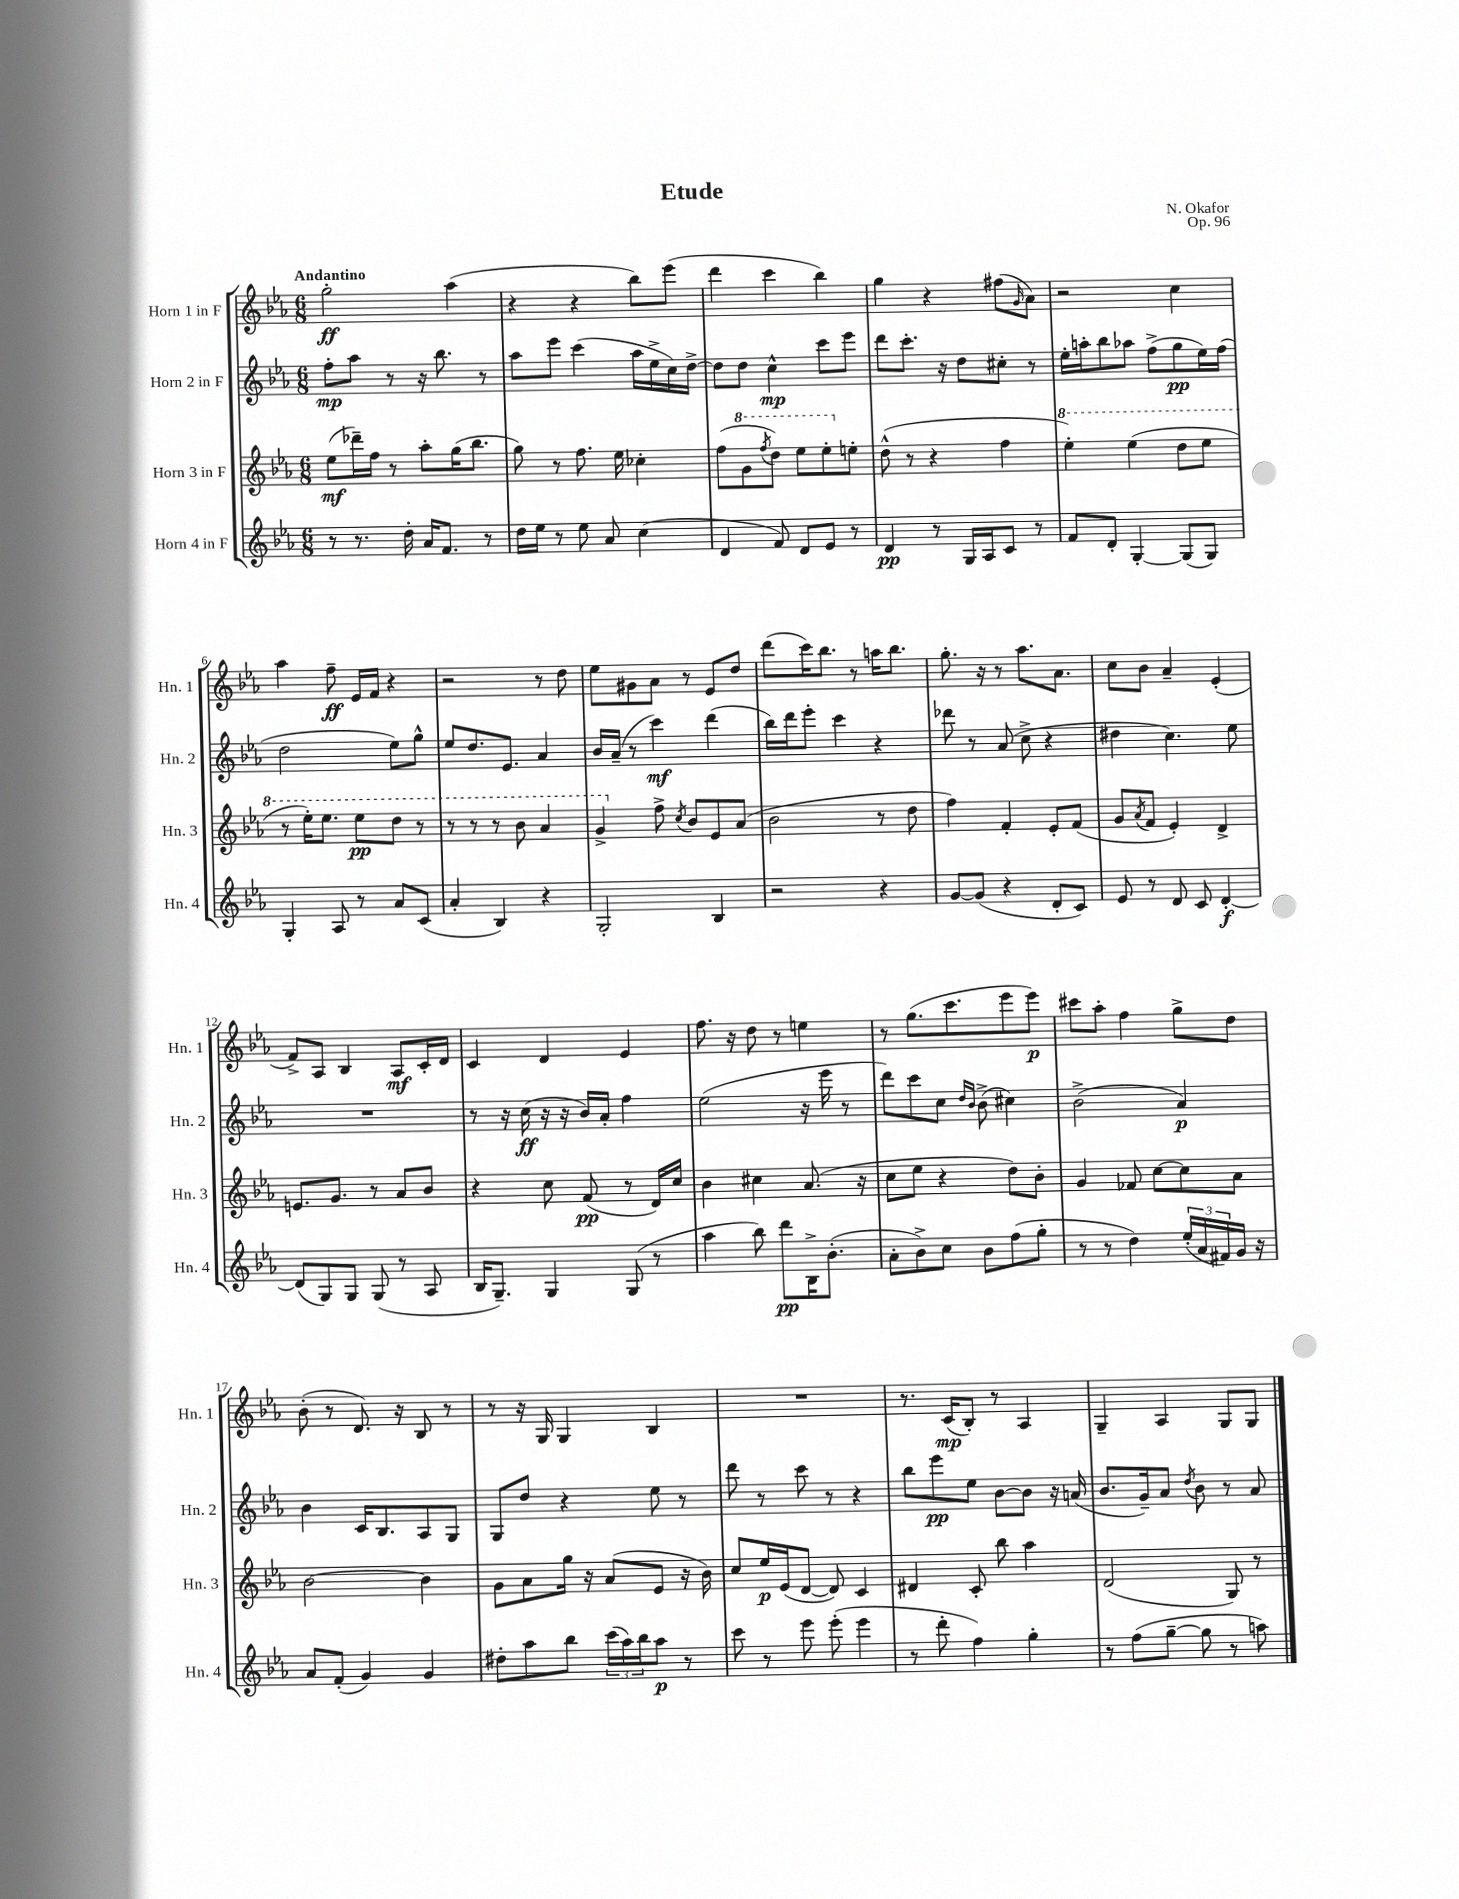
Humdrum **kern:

**kern	**kern	**kern	**kern
*staff4	*staff3	*staff2	*staff1
*clefG2	*clefG2	*clefG2	*clefG2
*k[b-e-a-]	*k[b-e-a-]	*k[b-e-a-]	*k[b-e-a-]
*M6/8	*M6/8	*M6/8	*M6/8
8r	(8ee-	8ff'	2gg'
8.r	16ddd-~)	8aa-	.
.	16ff	.	.
.	8r	8r	.
16dd'	.	.	.
16a-	8aa-'	16r	.
8.f	.	8.bb-	.
.	(16gg	.	(4aa-
.	8.bb-	.	.
8r	.	8r	.
=	=	=	=
16dd	8gg)	8aa-	4r
16ee-	.	.	.
8r	8r	8eee-	.
8ee-	8.ff	(4ccc	4r
8a-	.	.	.
.	16ee-	.	.
(4cc	4cc-'	16aa-	8bb-)
.	.	16ee-^	.
.	.	16cc)	(8eee-
.	.	[16dd^	.
=	=	=	=
4d	(8ff	8dd]	4ddd
.	8gg	8dd	.
.	8qfff	.	.
8f)	8ddd)	4cc^^	4ccc
8d	8eee-	.	.
8e-	8eee-'	8ccc	4bb-)
8r	8ee'	8eee-	.
=	=	=	=
4d	(8dd^^	8ddd	4gg
.	8r	8.ccc'	.
8r	4r	.	4r
.	.	16r	.
16G	.	8dd	.
16A-	.	.	.
8c	4ff	8cc#'	(8ff#
.	.	.	16qqg
8r	.	8r	8a-)
=	=	=	=
8f	4eee-')	16ee-'	2r
.	.	16aa'	.
8d'	.	8bb-	.
[4G'	(4eee-	8aa-	.
.	.	(8ff^	.
(8G]	8ddd	8gg	4cc
8G)	8eee-	16ee-)	.
.	.	(16ff	.
=	=	=	=
4G'	8r	2dd	4aa-
.	16eee-')	.	.
.	8.eee-	.	.
8A-	.	.	8ff~
8r	8eee-	.	16e-
.	.	.	16f
8a-	8ddd	8ee-)	4r
(8c	8r	8gg^^	.
=	=	=	=
4a-'	8r	8ee-	2r
.	8r	8.dd	.
4B-)	8r	.	.
.	.	8.e-	.
.	8bb-	.	.
4r	4aa-	4a-	8r
.	.	.	8dd
=	=	=	=
2G'	4gg^	16b-	8ee-
.	.	(16a-~	.
.	.	8r	8g#
.	8ff^	4ccc)	8a-
.	8qcc	.	.
.	8b-	.	8r
4B-	8e-	(4ddd	8e-
.	(8a-	.	8dd
=	=	=	=
2r	2b-	16bb-)	(8ddd
.	.	16ddd	.
.	.	8eee-'	16ccc)
.	.	.	8.bb-
.	.	4ccc	.
.	.	.	8r
4r	8r	4r	16aa
.	.	.	8.bb-
.	8dd	.	.
=	=	=	=
[8g	4ff)	8ddd-	8.gg'
(8g]	.	8r	.
.	.	.	16r
4r	4f'	(8a-	8r
.	.	8cc^	8.aa-
8d'	8e-'	4r	.
.	.	.	8.a-
8c)	(8f	.	.
=	=	=	=
8e-	8g	4dd#	8cc
.	8qa-	.	.
8r	8f	.	8b-
8d	4e-')	4.cc)	4a-~
8c	.	.	.
[4d'	4d^	.	(4e-'
.	.	8ee-	.
=	=	=	=
(8d]	8.e	2.r	8f^)
8G)	.	.	8A-
.	8.g	.	.
8G	.	.	4B-
(8G	8r	.	.
8r	8a-	.	8A-
8A-	8b-	.	16c'
.	.	.	16d
=	=	=	=
16B-	4r	8r	4c
8.G~)	.	.	.
.	.	16r	.
.	.	(16cc	.
4G	8cc	16r	4d
.	.	16r	.
.	(8f	16b-)	.
.	.	16a-'	.
(8G	8r	4ff	4e-
8r	16d)	.	.
.	16cc	.	.
=	=	=	=
4aa-	4b-	(2ee-	8.ff
.	.	.	16r
8bb-)	4cc#	.	8dd
8ddd	.	.	8r
16B-^	(8.a-	16r	4ee
(8.b-'	.	16eee-	.
.	.	8r	.
.	16r	.	.
=	=	=	=
8a-'	8cc	8ddd)	8r
8b-^)	8ee-	8ccc	(8.gg
8cc	4r	8cc	.
.	.	.	8.ccc
.	.	16qqdd	.
.	.	16qqb-	.
8b-	.	(8b-^	.
(8ff	8dd)	4cc#)	8eee-
8gg'	8b-'	.	8eee-)
=	=	=	=
8r	4g	(2b-^	8ccc#
8r	.	.	8aa-'
4dd)	8f-	.	4ff
.	[8cc	.	.
(24ee-'	8cc]	4a-)	8gg^
24a-	.	.	.
24f#)	.	.	.
16g	8a-	.	8dd
16r	.	.	.
=	=	=	=
8a-	[2b-	4b-	(8b-'
(8f'	.	.	8r
4g)	.	16c	8.d)
.	.	8.B-	.
.	.	.	16r
4g	4b-]	8A-	8B-
.	.	8G	8r
=	=	=	=
8dd#'	8g	8G	8r
8aa-	8a-	8dd	16r
.	.	.	16G
8bb-	16gg	4r	4G
.	16r	.	.
(24ccc	(8a-	.	.
24aa-)	.	.	.
24bb-	.	.	.
8aa-	8e-	8ee-	4B-
8r	16r	8r	.
.	16b-)	.	.
=	=	=	=
8ccc	8cc	8ddd	2.r
8r	16ee-	8r	.
.	(16e-	.	.
8eee-	[8d	8ccc	.
(8eee-'	8d])	8r	.
4eee-	4c	4r	.
=	=	=	=
8r	4d#	8bb-	8.r
8ddd'	.	8eee-	.
.	.	.	(16c
4ff)	8c'	8ee-	8B-')
.	8bb-	[8b-	8r
4gg'	4aa-	8b-]	4A-
.	.	16r	.
.	.	(16a	.
=	=	=	=
8r	(2d	8.b-	4G~
(8ff	.	.	.
.	.	16g~)	.
[8gg~	.	8a-	4A-
.	.	8qdd	.
8gg]	.	8b-	.
8r	8G)	8r	8G
8aa)	8r	8a-	8G
==	==	==	==
*-	*-	*-	*-
